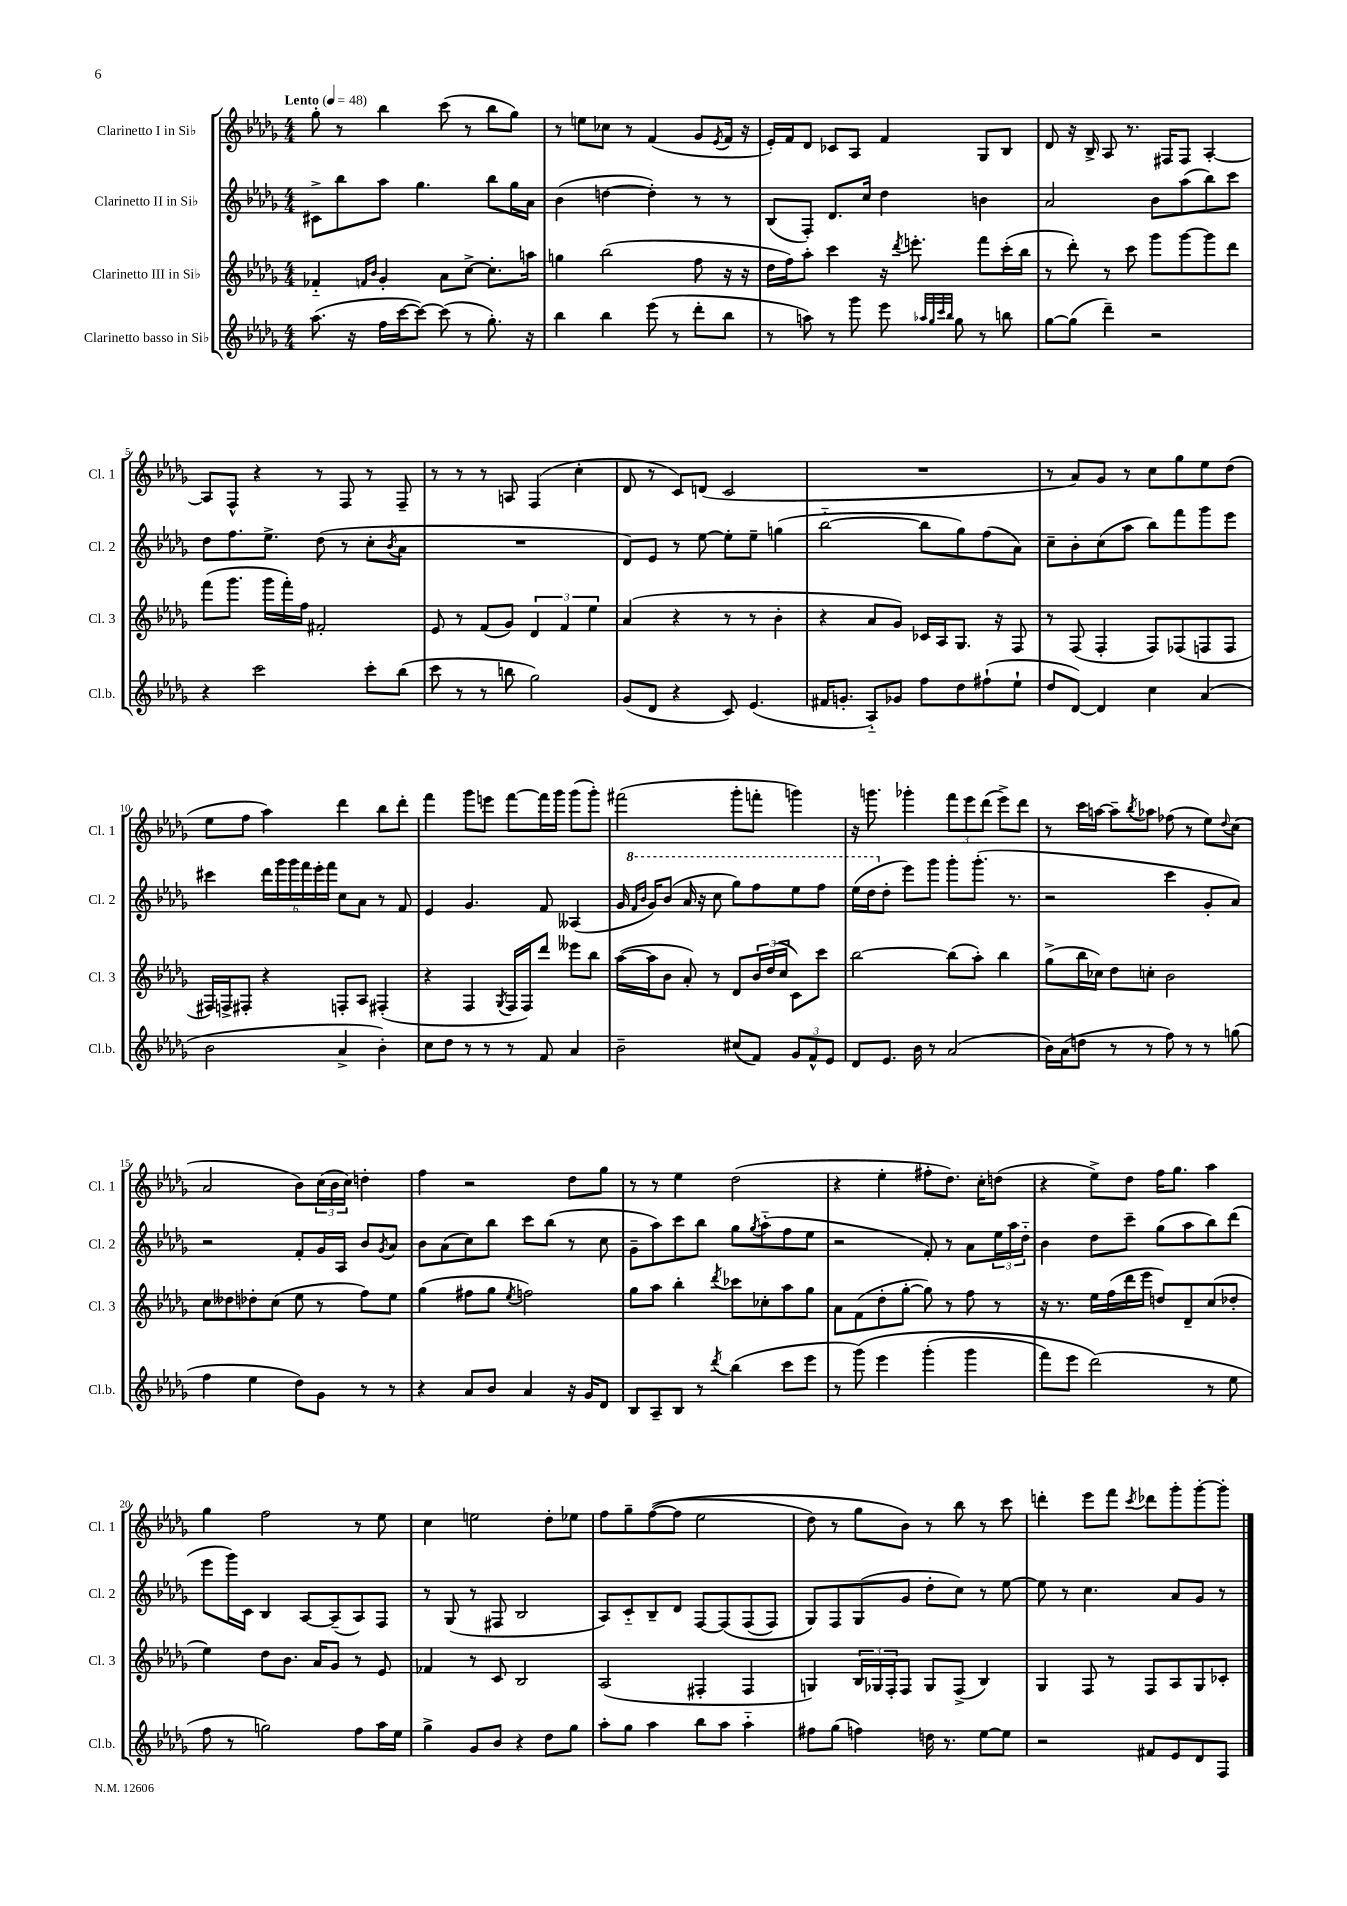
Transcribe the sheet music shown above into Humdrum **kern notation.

**kern	**kern	**kern	**kern
*staff4	*staff3	*staff2	*staff1
*clefG2	*clefG2	*clefG2	*clefG2
*k[b-e-a-d-g-]	*k[b-e-a-d-g-]	*k[b-e-a-d-g-]	*k[b-e-a-d-g-]
*M4/4	*M4/4	*M4/4	*M4/4
*MM48	*MM48	*MM48	*MM48
(8.aa-	4f-'~	8c#^	8gg-'
.	.	8bb-	8r
16r	.	.	.
.	16qqf	.	.
.	16qqb-	.	.
16ff	4g-'	8aa-	4bb-
[16ccc	.	.	.
8ccc_)	.	4.gg-	.
(8ccc]	8a-	.	(8ccc
8r	[8cc^	.	8r
8.gg-')	8.cc']	8bb-	8bb-
.	.	16gg-	8gg-)
16r	16aa	16a-	.
=	=	=	=
4bb-	4gg	(4b-	8r
.	.	.	8ee
4bb-	(2bb-	[4dd	8cc-
.	.	.	8r
(8eee-	.	4dd'])	(4f
8r	.	.	.
8ddd-'	8ff	8r	8g-
.	.	.	8qe-
8bb-	16r	8r	16f
.	16r	.	16r
=	=	=	=
8r	16dd-	(8B-	16e-')
.	16ff)	.	16f
8aa)	8aa-'	8F')	8d-
8r	4ccc	8.d-	8c-
8ggg-	.	.	8A-
.	.	16cc	.
8eee-	16r	4dd-	4f
.	8qddd-	.	.
.	8.eee'	.	.
32qqaa-	.	.	.
32qqgg-	.	.	.
32qqccc	.	.	.
32qqbb-	.	.	.
8gg-	.	.	.
8r	8fff	4b	8G-
8bb	(16ccc'	.	8B-
.	16bb-	.	.
=	=	=	=
[8gg-	8r	2a-	8d-
(8gg-]	8ddd-')	.	16r
.	.	.	16B-^
4ddd-~)	8r	.	8A-
.	8ccc	.	8.r
2r	8ggg-	8b-	.
.	.	.	16F#
.	[8ggg-	(8aa-	8F#
.	8ggg-]	8bb-)	[4A-'
.	8ddd-	8ccc	.
=	=	=	=
4r	(8fff	8dd-	8A-]
.	8.ggg-	8.ff	8F^^
2ccc	.	.	4r
.	16ggg-	8.ee-^	.
.	16fff')	.	.
.	16ff	.	.
.	2f#'	(8dd-	8r
.	.	8r	8F
8ccc'	.	8cc'	8r
.	.	8qb-	.
(8bb-	.	8a-	8F~
=	=	=	=
8ccc	8e-	1r	8r
8r	8r	.	8r
8r	(8f	.	8r
8bb	8g-)	.	8A
2gg-)	6d-	.	(4F
.	6f	.	.
.	.	.	4cc'
.	6ee-	.	.
=	=	=	=
(8g-	(4a-	8d-)	8d-
8d-	.	8e-	8r
4r	4r	8r	8c)
.	.	[8ee-	(8d
8c)	8r	8ee-']	2c
(4.e-	8r	8ee-~	.
.	4b-'	(4gg	.
=	=	=	=
16f#	4r	[2bb-'~	1r
8.g'	.	.	.
8A-'~)	8a-	.	.
8g-	8g-)	.	.
8ff	16c-	8bb-]	.
.	16A-	.	.
8dd-	8.G-	8gg-)	.
(8ff#`	.	(8ff	.
.	16r	.	.
8ee-`	8F	8a-)	.
=	=	=	=
8dd-	8r	8cc~	8r
[8d-)	(8F	8b-'	8a-)
4d-]	4F'	(8cc	8g-
.	.	8aa-	8r
4cc	8F)	8bb-)	8cc
.	(8F-	8fff	8gg-
(4a-	8F	8ggg-	8ee-
.	8F	8eee-	(8dd-
=	=	=	=
2b-	16F#)	4ccc#	8ee-
.	16F^	.	.
.	8F#'	.	8ff
.	4r	24ddd-	4aa-)
.	.	24ggg-	.
.	.	24ggg-	.
.	.	24fff	.
.	.	24eee-'	.
.	.	24fff	.
4a-^	8F'	8cc	4ddd-
.	8A-	8a-	.
4b-')	(4F#'	8r	8bb-
.	.	8f	8ddd-'
=	=	=	=
8cc	4r	4e-	4fff
8dd-	.	.	.
8r	4F	4.g-	8ggg-
8r	.	.	8eee
.	8qG-	.	.
8r	16F	.	[8fff
.	16F)	.	.
8f	8ddd-	8f	16fff]
.	.	.	16ggg-
4a-	8eee--	(4A--	(8ggg-
.	8bb-	.	8ggg-')
=	=	=	=
2b-~	([16aa-	16g-	(2fff#
.	.	16qqff	.
.	.	16qqbb-	.
.	16aa-]	16gg-)	.
.	8b-	(8bb-	.
.	8a-')	16aa-	.
.	.	16r	.
.	8r	8ccc	.
(8cc#	8d-	8ggg-)	8ggg-'
8f)	24b-	8fff	8fff'
.	(24dd-	.	.
.	24cc	.	.
12g-	8c)	8eee-	4ggg)
12f^^	.	.	.
.	8ccc	8fff	.
12e-	.	.	.
=	=	=	=
8d-	[2bb-	(16eee-	16r
.	.	16ddd-	8.ggg
8.e-	.	8dd-'	.
.	.	8eee-)	4ggg-'
16b-	.	.	.
8r	.	8ggg-	.
(2a-	(8bb-]	8ggg-'	12fff
.	.	.	12eee-
.	8aa-')	(8.ggg-'	.
.	.	.	(12ddd-
.	4bb-	.	8eee-^)
.	.	8.r	.
.	.	.	8ddd-
=	=	=	=
16b-)	(8gg-^	2r	8r
(16a-	.	.	.
8dd	16bb-	.	16ccc
.	16cc-)	.	[16aa
8r	8dd-	.	8aa~]
.	.	.	8qbb-
8r	8cc'	.	8aa-
8ff)	2b-	4ccc	(8ff-
8r	.	.	8r
8r	.	8g-'	8ee-)
.	.	.	8qqdd-
(8gg	.	8a-)	(8cc
=	=	=	=
4ff	8cc	2r	2a-
.	8dd--	.	.
4ee-	8dd-'	.	.
.	(8cc	.	.
8dd-)	8ee-	8f'	8b-)
8g-	8r	16g-	(24cc
.	.	.	24b-
.	.	16A-	.
.	.	.	24cc)
8r	8ff)	8b-	4dd'
.	.	8qg-	.
8r	8ee-	8a-	.
=	=	=	=
4r	(4gg-	8b-	4ff
.	.	(8a-	.
8a-	8ff#	8cc)	2r
8b-	8gg-	8bb-	.
.	8qee-	.	.
4a-	2ff)	8ccc	.
.	.	(8bb-	.
16r	.	8r	8dd-
16g-	.	.	.
8d-	.	8cc	8gg-
=	=	=	=
8B-	8gg-	8g-~	8r
8A-~	8aa-	8aa-)	8r
8B-	4bb-'	8ccc	4ee-
8r	.	8bb-	.
8qddd-	8qddd-	.	.
(4bb-	8ccc-	8gg-	(2dd-
.	.	8qgg-	.
.	8cc-'	(8aa-'~	.
8ccc	8aa-	8ff	.
8eee-	8gg-	8ee-	.
=	=	=	=
8r	8a-	2r	4r
&(8ggg-)	(8f	.	.
4eee-	8dd-'	.	4ee-'
.	[8gg-'	.	.
(4ggg-'	8gg-])	8f')	8ff#'
.	8r	8r	8.dd-)
4ggg-	8ff	8a-	.
.	.	.	16cc'
.	8r	24ee-	(8dd
.	.	24aa-	.
.	.	24dd-'~	.
=	=	=	=
8fff)	16r	4b-	4r
.	8.r	.	.
8eee-	.	.	.
(2ddd-&)	16ee-	8dd-	8ee-^)
.	(16ff	.	.
.	16ddd-	8ccc~	8dd-
.	16eee-	.	.
.	8dd)	(8gg-	16ff
.	.	.	8.gg-
.	8d-~	8aa-	.
8r	(8cc	8bb-)	4aa-
8ee-	8dd-'	(8ddd-	.
=	=	=	=
8ff	4ee-)	8eee-	4gg-
8r	.	16ggg-)	.
.	.	16c	.
2gg)	8dd-	4B-	2ff
.	8.b-	.	.
.	.	[8A-	.
.	16a-	.	.
.	8g-	(8A-~]	.
8ff	8r	8A-)	8r
16aa-	8e-	8F	8ee-
16ee-	.	.	.
=	=	=	=
4gg-^	4f-	8r	4cc
.	.	(8G-	.
8g-	8r	8r	2ee
8b-	8c	8F#	.
4r	2B-	2B-	.
8dd-	.	.	8dd-'
8gg-	.	.	8ee-
=	=	=	=
8aa-'	(2A-	8A-)	8ff
8gg-	.	8c'~	8gg-~
4aa-	.	8B-~	&(([8ff
.	.	8d-	8ff]
8bb-	4F#'	[8F	2ee-
8aa-	.	&(8F]	.
4aa-'~	4F#	(8F	.
.	.	8F)	.
=	=	=	=
8ff#	4G)	8G-&)	8dd-)
(8gg-	.	8F	8r
4ff)	24B-	(8G-	8gg-
.	24G-	.	.
.	24F'	.	.
.	8F	8g-	8b-&)
16dd	8G-	8dd-'	8r
8.r	.	.	.
.	(8F^	8cc)	8bb-
[8ee-	4B-)	8r	8r
8ee-]	.	[8ee-	8ccc
=	=	=	=
2r	4G-	8ee-]	4ddd'
.	.	8r	.
.	8F	4.cc	8eee-
.	8r	.	8fff
.	.	.	8qccc
8f#	8F	.	8ddd-
8e-	8A-	8a-	8ggg-'
8d-	8G-	8g-	[8ggg-'
8F	8c-'	8r	8ggg-']
==	==	==	==
*-	*-	*-	*-
